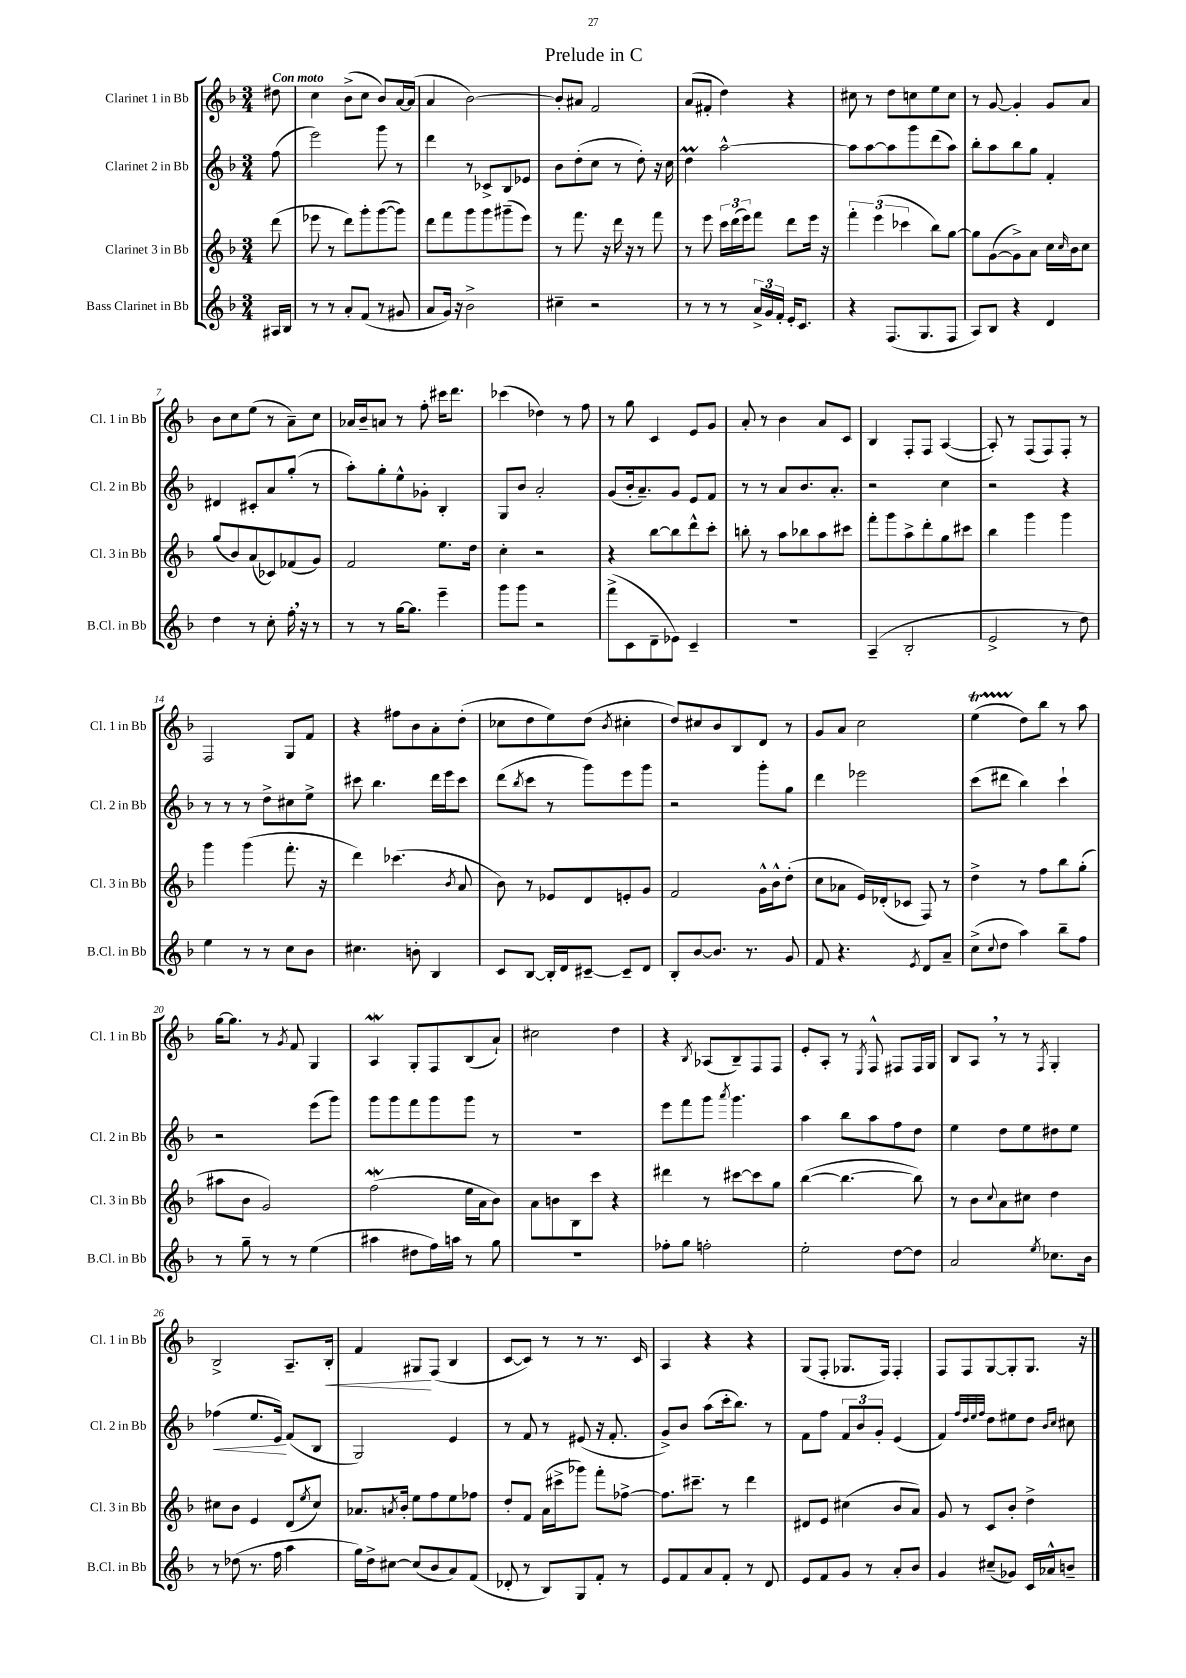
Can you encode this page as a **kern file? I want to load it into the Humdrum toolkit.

**kern	**kern	**kern	**kern
*staff4	*staff3	*staff2	*staff1
*clefG2	*clefG2	*clefG2	*clefG2
*k[b-]	*k[b-]	*k[b-]	*k[b-]
*M3/4	*M3/4	*M3/4	*M3/4
16A#/LL	(8ddd\	(8ff\	8dd#\
16B-/JJ	.	.	.
=	=	=	=
8r	8eee-\	2eee\)	4cc\
8r	8r	.	.
8a'/L	8ddd\L)	.	(8b-^\L
(8f/J	8ggg'\	.	8cc\J
8r	([8ggg\	8ggg\	8b-/L)
8g#/	8ggg\]J)	8r	[16a/L
.	.	.	(16a/]JJ
=	=	=	=
8a/L	8ddd\L	4ddd\	4a/
16g/Jk)	8fff\	.	.
16r	.	.	.
2b-^\	8ggg\	8r	[2b-\)
.	8ggg\	8c-^/L	.
.	(8ggg#~\	8B-/	.
.	8eee\J)	8e-/J	.
=	=	=	=
4cc#~\	8r	8b-\L	8b-'/]L
.	8.fff\	(8dd'\	8a#/J
2r	.	8cc\J	2f/
.	16r	.	.
.	16ddd\	8r	.
.	16r	.	.
.	8r	8dd'\)	.
.	8fff\	16r	.
.	.	16cc\	.
=	=	=	=
8r	8r	4dd\	(8a/L
8r	8eee\	.	8f#'/J
8r	24ccc\LL	[2aa^^\	4dd\)
.	(24ddd\	.	.
.	24eee\J)	.	.
24a^/LL	8fff\J	.	.
24g/	.	.	.
24f'/JJ	.	.	.
16e'/LK	8ddd\L	.	4r
8.c/J	.	.	.
.	16eee\Jk	.	.
.	16r	.	.
=	=	=	=
4r	6fff'\	8aa\]L	8cc#\
.	.	[8aa\	8r
.	(6eee\	.	.
(8.F/L	.	8aa\]	8dd\L
.	6ccc-\	.	.
.	.	8ggg\	8cc\
8.G/	.	.	.
.	8bb-\L)	(8ddd\	8ee\
8F/J	[8gg\J	8aa\J)	8cc\J
=	=	=	=
8A/L)	8gg\]L	8bb-'\L	8r
8B-/J	([8g\	8aa\	[8g/
4r	8g^\])	8bb-\	4g'/]
.	8a\J	8gg\J	.
4d/	16cc\LL	4f'/	8g/L
.	16qqcc/	.	.
.	16b-\J	.	.
.	8cc\J	.	8a/J
=	=	=	=
4dd\	(8gg/L	4d#/	8b-\L
.	8b-/)	.	8cc\
8r	(8a/	8c#'/L	(8ee\J
8cc'\	8c-/)	8a/	8r
16ff'\	(8f-/	(8gg'/J	8a~\L)
16r	.	.	.
8r	8g/J)	8r	8cc\J
=	=	=	=
8r	2f/	8aa'\L)	16a-/LL
.	.	.	16b-~/J
8r	.	8gg'\	8a/J
[16gg\LK	.	8ee^^\	8r
8.gg\]J	.	.	.
.	.	8g-'\J	8ff'\
4eee~\	8.ee\L	4B-'/	16ccc#\LK
.	.	.	8.ddd\J
.	16dd\Jk	.	.
=	=	=	=
8ggg\L	4cc'\	8G/L	(4ccc-\
8ggg\J	.	8b-/J	.
2r	2r	2a'/	4dd-\)
.	.	.	8r
.	.	.	8ff\
=	=	=	=
(8fff^\L	4r	(8g/L	8r
8c\	.	16b-'/k	8gg\
.	.	8.a~/)	.
8d~\	[8bb-\L	.	4c/
8e-\J)	8bb-\]	8g/J	.
4c~/	8ddd^^\	8e/L	8e/L
.	8ccc'\J	8f/J	8g/J
=	=	=	=
2.r	8bb'\	8r	8a'/
.	8r	8r	8r
.	8aa\L	8a/L	4b-\
.	8bb-\	8.b-/	.
.	8aa\	.	8a/L
.	.	8.a'/J	.
.	8ccc#\J	.	8c/J
=	=	=	=
(4A~/	8fff'\L	2r	4B-/
.	8ggg\	.	.
2B-'/	8aa^\	.	8F'/L
.	8ddd'\	.	8F/J
.	8gg\	4cc\	([4A/
.	8ccc#\J	.	.
=	=	=	=
2e^/	4bb-\	2r	8A'/])
.	.	.	8r
.	4ggg\	.	(8F/L
.	.	.	8F/)
8r	4ggg\	4r	8F'/J
8dd\)	.	.	8r
=	=	=	=
4ee\	4ggg\	8r	2F/
.	.	8r	.
8r	(4ggg\	8r	.
8r	.	8dd^\L	.
8cc\L	8.fff'\	8cc#\	8G/L
8b-\J	.	8ee^\J	8f/J
.	16r	.	.
=	=	=	=
4.cc#\	4ddd\)	8ccc#\	4r
.	.	4.bb-\	.
.	(4.ccc-\	.	8ff#\L
8b'\	.	.	8b-\
4B-/	.	16ddd\LL	8a'\
.	.	16eee\J	.
.	8qb-/	.	.
.	8a/	8ccc#\J	(8dd'\J
=	=	=	=
8c/L	8b-\)	(8ddd\L	8cc-\L
.	.	8qbb-/	.
[8B-/J	8r	8ccc\J	8dd\
16B-'/]LL	8e-/L	8r	8ee\)
16d/J	.	.	.
[8c#~/J	8d/	8ggg\L)	(8dd\J
.	.	.	8qb-/
8c#~/]L	8e'/	8eee\	4cc#'\
8d/J	8g/J	8ggg\J	.
=	=	=	=
8B-'/L	2f/	2r	8dd/L)
[8b-/	.	.	8cc#/
8.b-/]J	.	.	8b-/
.	.	.	8B-/
8.r	.	.	.
.	16g^^\LL	8ggg'\L	8d/J
.	16b-^^\J	.	.
8g/	(8dd'\J	8gg\J	8r
=	=	=	=
8f/	8cc\L	4ddd\	8g/L
4.r	8a-\J	.	8a/J
.	16e/LL)	2eee-\	2cc\
.	(16d-'/J	.	.
.	8c-/J	.	.
8qe/	.	.	.
8d/L	8F/)	.	.
8a~/J	8r	.	.
=	=	=	=
(8cc^\L	4dd^\	(8ccc\L	(4ee\
8qqcc/	.	.	.
8dd\J	.	8ddd#\J	.
4aa\)	8r	4bb-\)	8dd\L)
.	8ff\L	.	8bb-\J
8bb-~\L	8bb-\	4ccc`\	8r
8ff\J	(8gg'\J	.	8aa\
=	=	=	=
8r	8aa#\L	2r	[16gg\LK
.	.	.	8.gg\]J
8gg~\	8b-\J	.	.
8r	2g/)	.	8r
.	.	.	8qg/
8r	.	.	8f/
(4ee\	.	(8eee\L	4G/
.	.	8ggg\J)	.
=	=	=	=
4aa#\	(2ff\	8ggg\L	4A/
.	.	8ggg\	.
8dd#\L	.	8fff\	8G'/L
16ff\L)	.	8ggg\	8F/
16aa\JJ	.	.	.
8r	16ee\LL	8ggg\J	(8B-/
.	16a\J	.	.
8gg\	8b-\J)	8r	8a`/J)
=	=	=	=
2.r	8a\L	2.r	2cc#\
.	8b\	.	.
.	8B-\	.	.
.	8ccc\J	.	.
.	4r	.	4dd\
=	=	=	=
8ff-'\L	4ddd#\	8eee\L	4r
8gg\J	.	8fff\	.
.	.	.	8qB-/
2ff'\	8r	8ggg\J	(8A-/L
.	.	8qaaa/	.
.	[8ccc#\L	4.ggg\	8B-~/)
.	8ccc#\]	.	8F/
.	8gg\J	.	8F/J
=	=	=	=
2ee'\	([4bb-\	4aa\	8e'/L
.	.	.	8A'/J
.	4.bb-\_	8bb-\L	8r
.	.	.	8qE/
.	.	8aa\	8F^^/
[8dd\L	.	8ff\	8F#/L
8dd\]J	8bb-\])	8dd\J	16F#/L
.	.	.	16G/JJ
=	=	=	=
2a/	8r	4ee\	8B-/L
.	8b-\L	.	8A/J
.	8qqcc/	.	.
.	8a\	8dd\L	8r
.	8cc#\J	8ee\	8r
8qee/	.	.	8qF/
8.cc-\L	4dd\	8dd#\	4G'/
.	.	8ee\J	.
16b-\Jk	.	.	.
=	=	=	=
8r	8cc#\L	(4ff-\	2B-^/
(8dd-\	8b-\J	.	.
8.r	4e/	8.ee/L	.
16ff\	.	16e/Jk)	.
4aa\	(8d/L	(8f/L	8.A~/L
.	8qee/	.	.
.	8cc#/J)	8B-/J	.
.	.	.	16B-'/Jk
=	=	=	=
16gg\LL)	8.a-/L	2G/)	4f/
16dd^\J	.	.	.
[8cc#\J	.	.	.
.	8qa/	.	.
.	16b-'/Jk	.	.
(8cc#/]L	8ee\L	.	8G#/L
8b-/	8ff\	.	(8F/J
8a/)	8ee\	4e/	4B-/
(8f/J	8ff-\J	.	.
=	=	=	=
8d-'/	8dd'/L	8r	[8c/L
8r	8f/J	8f/	8c/]J)
8B-/L)	(16a\LL	8r	8r
.	16ccc#^\J	.	.
8G/	8ggg-\J)	(8e#/	8r
8f'/J	8fff'\L	16r	8.r
.	.	8.f'/	.
8r	[8ff-^\J	.	.
.	.	.	16c/
=	=	=	=
8e/L	8.ff-\]L	8g^/L)	4A/
8f/	.	8b-/J	.
.	8.ccc#~\J	.	.
8a/	.	(8aa\L	4r
8f'/J	8r	16ccc'\k	.
.	.	8.bb-\J)	.
8r	4ddd\	.	4r
8d/	.	8r	.
=	=	=	=
8e/L	8d#/L	8f\L	(8G/L
8f/	8e/J	8ff\J	8F'/J
8g/J	(4cc#\	12f/L	8.G-/L
.	.	12b-/	.
8r	.	.	.
.	.	12g'/J	.
.	.	.	16F/Jk)
8a'/L	8b-/L	(4e/	4F'/
8b-/J	8a/J)	.	.
=	=	=	=
4g/	8g/	4f/)	8F/L
.	8r	.	8F/
.	.	32qqff/LLL	.
.	.	32qqdd/	.
.	.	32qqee/	.
.	.	32qqff/JJJ	.
(8cc#~/L	8c/L	8dd\L	[8G/
8g-/J)	8b-'/J	8ee#\	8G'/]
16c/LL	4dd^\	8dd\J	8.G/J
16a-^^/J	.	.	.
.	.	16qqb-/LL	.
.	.	16qqcc/JJ	.
8b~/J	.	8cc#\	.
.	.	.	16r
==	==	==	==
*-	*-	*-	*-
